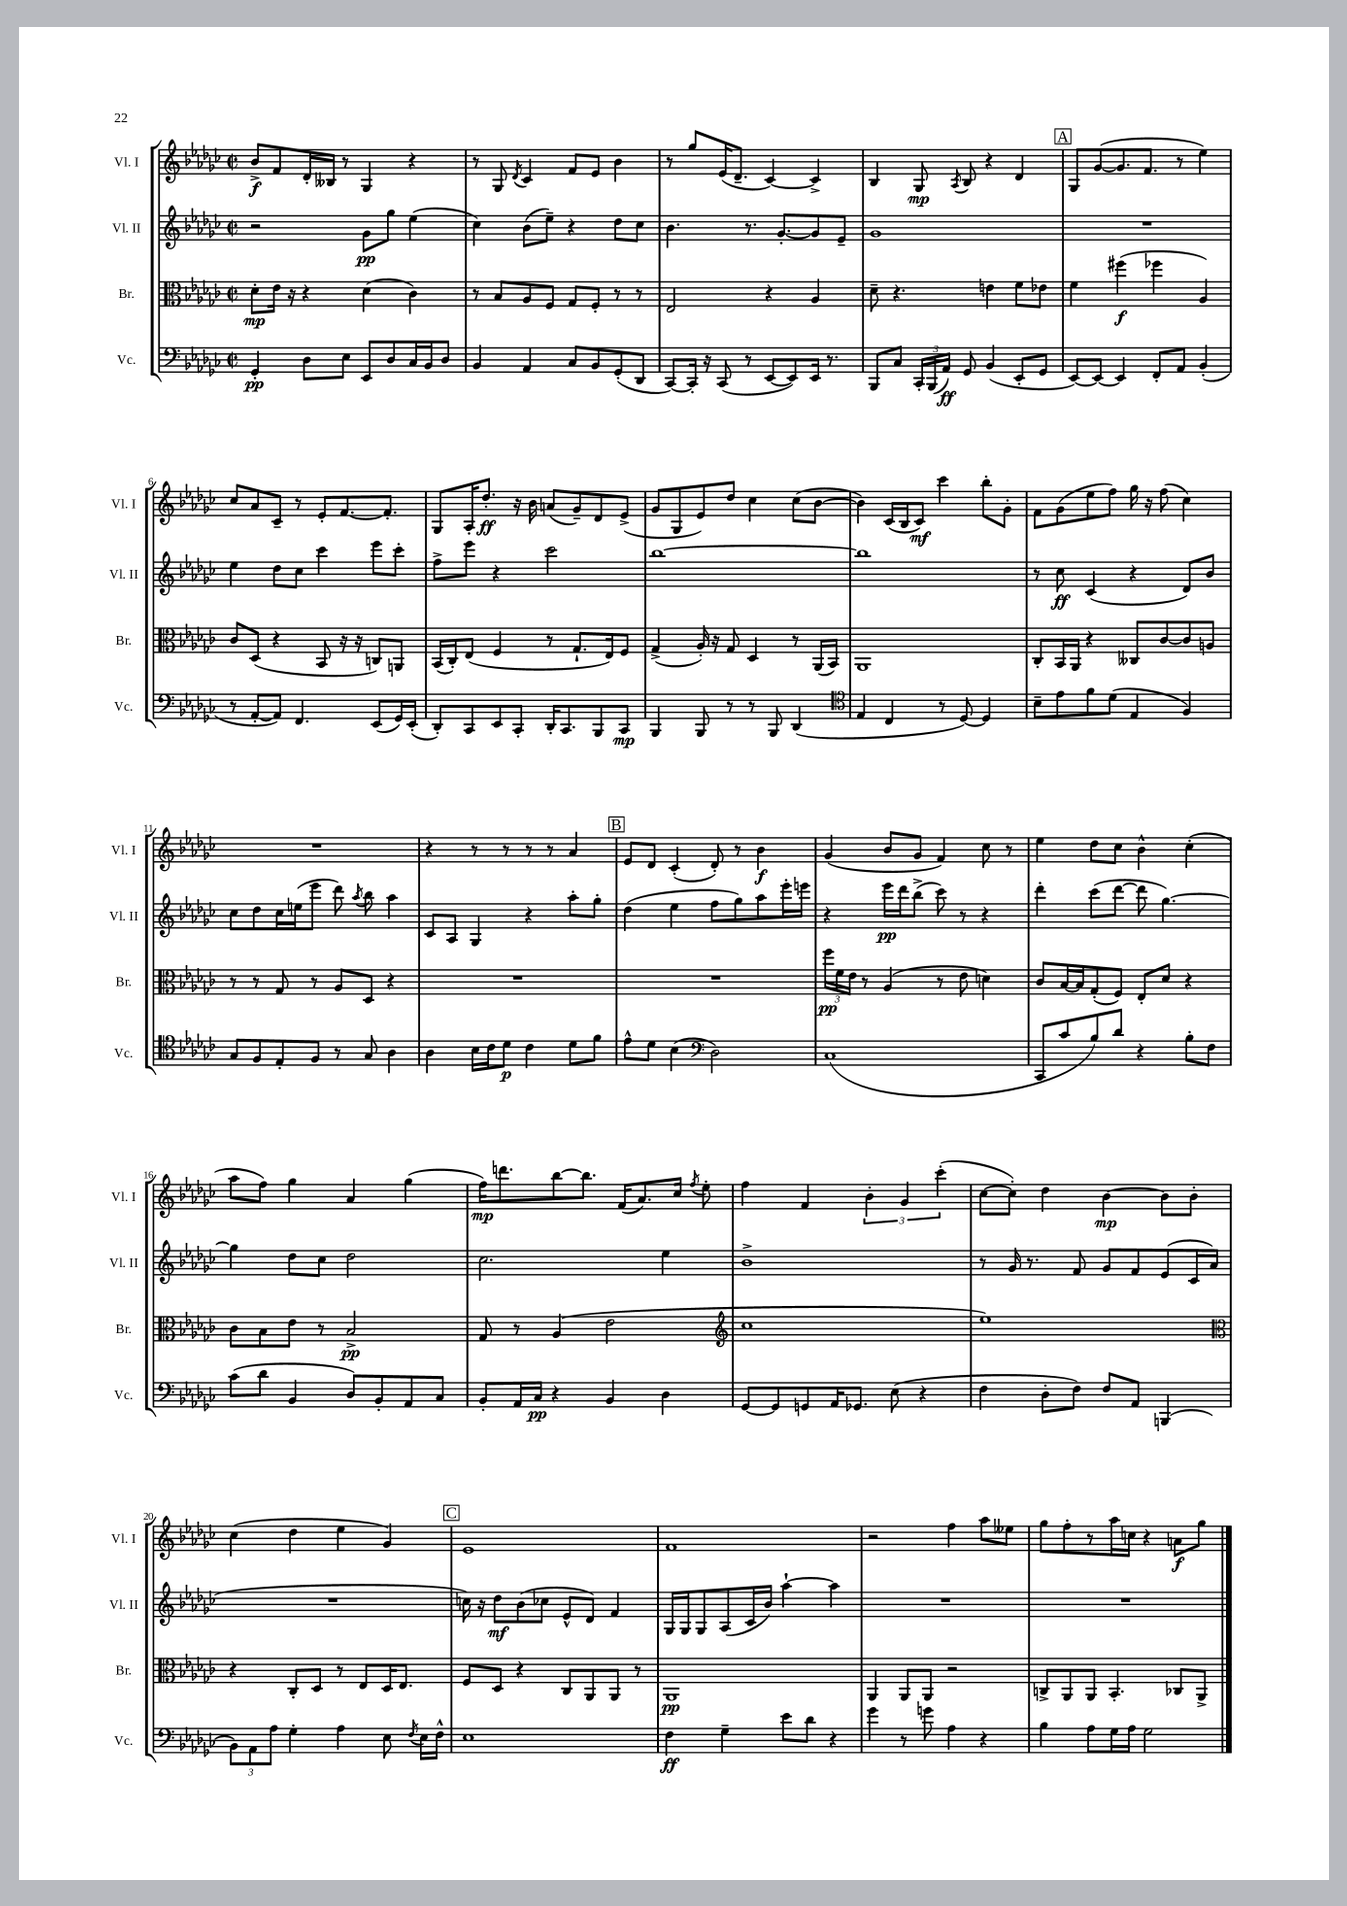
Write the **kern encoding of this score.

**kern	**kern	**kern	**kern
*staff4	*staff3	*staff2	*staff1
*clefF4	*clefC3	*clefG2	*clefG2
*k[b-e-a-d-g-c-]	*k[b-e-a-d-g-c-]	*k[b-e-a-d-g-c-]	*k[b-e-a-d-g-c-]
*M2/2	*M2/2	*M2/2	*M2/2
*met(c|)	*met(c|)	*met(c|)	*met(c|)
4GG-'	8d-'	2r	8b-^
.	16e-	.	8f
.	16r	.	.
8D-	4r	.	16d-'
.	.	.	16B--
8E-	.	.	8r
8EE-	(4d-	8g-	4G-
8D-	.	8gg-	.
16C-	4c-)	(4ee-	4r
16BB-	.	.	.
8D-	.	.	.
=	=	=	=
4BB-	8r	4cc-)	8r
.	8B-	.	8G-
.	.	.	8qd-
4AA-	8A-	(8b-	4c-
.	8F	8ee-~)	.
8C-	8G-	4r	8f
8BB-	8F'	.	8e-
(8GG-'	8r	8dd-	4b-
8DD-	8r	8cc-	.
=	=	=	=
[8CC-)	2E-	4.b-	8r
16CC-']	.	.	8gg-
16r	.	.	.
(8CC-	.	.	(16e-
.	.	.	8.d-~
8r	.	8.r	.
[8EE-	4r	.	[4c-)
.	.	[8.g-'	.
8EE-])	.	.	.
16EE-	4A-	8g-]	4c-^]
8.r	.	.	.
.	.	8e-~	.
=	=	=	=
8BBB-	8d-~	1g-	4B-
8C-	4.r	.	.
24CC-'	.	.	8G-
(24BBB-	.	.	.
24AA-)	.	.	.
.	.	.	8qA-
8GG-	.	.	8B-
(4BB-	4e	.	4r
8EE-'	8f	.	4d-
8GG-	8e-	.	.
=	=	=	=
[8EE-)	4f	1r	8G-
8EE-_	.	.	([8g-
4EE-]	(4ff#	.	8.g-]
.	.	.	8.f
8FF'	4ff-	.	.
8AA-	.	.	8r
(4BB-'	4A-)	.	4ee-)
=	=	=	=
8r	8c-	4ee-	8cc-
[8AA-'	(8D-	.	8a-
8AA-])	4r	8dd-	8c-~
4.FF	.	8cc-	8r
.	8BB-	4ccc-	8e-'
.	16r	.	[8.f
.	16r	.	.
(8EE-	8C)	8eee-	.
.	.	.	8.f']
16GG-)	8AA	8ccc-'	.
(16EE-'	.	.	.
=	=	=	=
8DD-')	(16BB-	8ff^	8G-
.	16C-')	.	.
8CC-	(8E-	8eee-	16A-'
.	.	.	8.dd-'
8EE-	4F	4r	.
8CC-'	.	.	16r
.	.	.	16b-
16DD-'	8r	2ccc-	(8a
8.CC-	.	.	.
.	8.G-`	.	8g-~)
8BBB-	.	.	8d-
.	16E-)	.	.
8CC-	8F	.	(8e-^
=	=	=	=
4BBB-	(4G-^	[1bb-	8g-
.	.	.	8G-
8BBB-	16A-')	.	8e-)
.	16r	.	.
8r	8G-	.	8dd-
8r	4D-	.	4cc-
8BBB-	.	.	.
(4DD-	8r	.	(8cc-
.	(16AA-	.	[8b-
.	16BB-)	.	.
=	=	=	=
*clefC4	*	*	*
4E-	1AA-	1bb-]	4b-])
4C-	.	.	(16c-
.	.	.	16B-
.	.	.	8c-)
8r	.	.	4ccc-
[8D-)	.	.	.
4D-]	.	.	8bb-'
.	.	.	8g-'
=	=	=	=
8B-~	8C-'	8r	8f
8e-	16BB-	8cc-	(8g-
.	16AA-	.	.
8f	4r	(4c-	8ee-
(8d-	.	.	8ff)
4E-	8C--	4r	16gg-
.	.	.	16r
.	[8c-	.	(8ff
4F)	8c-]	8d-)	4cc-)
.	8A	8b-	.
=	=	=	=
8G-	8r	8cc-	1r
8F	8r	8dd-	.
8E-'	8G-	16cc-	.
.	.	(16ee	.
8F	8r	8eee-	.
8r	8A-	8ddd-)	.
.	.	8qaa-	.
8G-	8D-	8bb-	.
4A-	4r	4aa-	.
=	=	=	=
4A-	1r	8c-	4r
.	.	8A-	.
16B-	.	4G-	8r
16c-	.	.	.
8d-	.	.	8r
4c-	.	4r	8r
.	.	.	8r
8d-	.	8aa-'	4a-
8f	.	8gg-'	.
=	=	=	=
8e-^^	1r	(4dd-	8e-
8d-	.	.	8d-
(4B-	.	4ee-	(4c-'
*clefF4	*	*	*
2D-)	.	8ff	8d-')
.	.	8gg-)	8r
.	.	8aa-	4b-
.	.	16eee-'	.
.	.	16eee	.
=	=	=	=
(1C-	24ff	4r	(4g-
.	24f	.	.
.	24e-	.	.
.	8r	.	.
.	(4A-	16eee-	8b-
.	.	16ddd-	.
.	.	(8bb-^	8g-
.	8r	8ccc-)	4f)
.	8e-	8r	.
.	4d)	4r	8cc-
.	.	.	8r
=	=	=	=
8CC-	8c-	4ddd-'	4ee-
8c-	[16B-	.	.
.	16B-]	.	.
8B-)	(8G-'	(8ccc-	8dd-
8d-	8F)	[8ddd-	8cc-
4r	8E-'	8ddd-]	4b-^^
.	8d-	[4.gg-)	.
8B-'	4r	.	(4cc-'
8F	.	.	.
=	=	=	=
(8c-	8c-	4gg-]	8aa-
8d-	8B-	.	8ff)
4BB-	8e-	8dd-	4gg-
.	8r	8cc-	.
8D-)	2B-^	2dd-	4a-
8BB-'	.	.	.
8AA-	.	.	(4gg-
8C-	.	.	.
=	=	=	=
8BB-'	8G-	2.cc-	16ff)
.	.	.	8.ddd
16AA-	8r	.	.
16C-	.	.	.
4r	(4A-	.	[8bb-
.	.	.	8.bb-]
4BB-	2e-	.	.
.	.	.	(16f
.	.	.	8.a-)
4D-	.	4ee-	.
.	.	.	16cc-
.	.	.	8qff
.	.	.	8ee-'
=	=	=	=
*	*clefG2	*	*
[8GG-	1cc-	1b-^	4ff
8GG-]	.	.	.
8GG	.	.	4f
16AA-	.	.	.
8.GG-	.	.	.
.	.	.	6b-'
(8E-	.	.	.
.	.	.	6g-
4r	.	.	.
.	.	.	(6ccc-'
=	=	=	=
4F	1ee-)	8r	[8cc-
.	.	16g-	8cc-'])
.	.	8.r	.
8D-'	.	.	4dd-
8F)	.	8f	.
8F	.	8g-	[4b-
8AA-	.	8f	.
(4BBB	.	(8e-	8b-]
.	.	16c-	8b-'
.	.	16a-	.
=	=	=	=
*	*clefC3	*	*
12BB-)	4r	1r	(4cc-
12AA-	.	.	.
12A-	.	.	.
4G-'	8C-'	.	4dd-
.	8D-	.	.
4A-	8r	.	4ee-
.	8E-	.	.
8E-	16D-	.	4g-)
.	8.E-	.	.
8qF	.	.	.
16E-	.	.	.
16F^^	.	.	.
=	=	=	=
1E-	8F	16cc)	1e-
.	.	16r	.
.	8D-	8dd-	.
.	4r	(8b-	.
.	.	8cc-	.
.	8C-	8e-^^	.
.	8AA-	8d-)	.
.	8AA-	4f	.
.	8r	.	.
=	=	=	=
4F	1AA-	16G-	1f
.	.	16G-	.
.	.	8G-	.
4G-~	.	(8A-	.
.	.	16c-	.
.	.	16b-)	.
8e-	.	[4aa-`	.
8d-	.	.	.
4r	.	4aa-]	.
=	=	=	=
4g-	4AA-	1r	2r
8r	8AA-	.	.
8g	8AA-	.	.
4A-	2r	.	4ff
4r	.	.	8aa-
.	.	.	8ee--
=	=	=	=
4B-	8C^	1r	8gg-
.	8AA-	.	8ff'
8A-	8AA-	.	8r
16G-	4.BB-'	.	16aa-
16A-	.	.	16cc
2G-	.	.	4r
.	8C-	.	8a
.	8AA-^	.	8gg-
==	==	==	==
*-	*-	*-	*-
